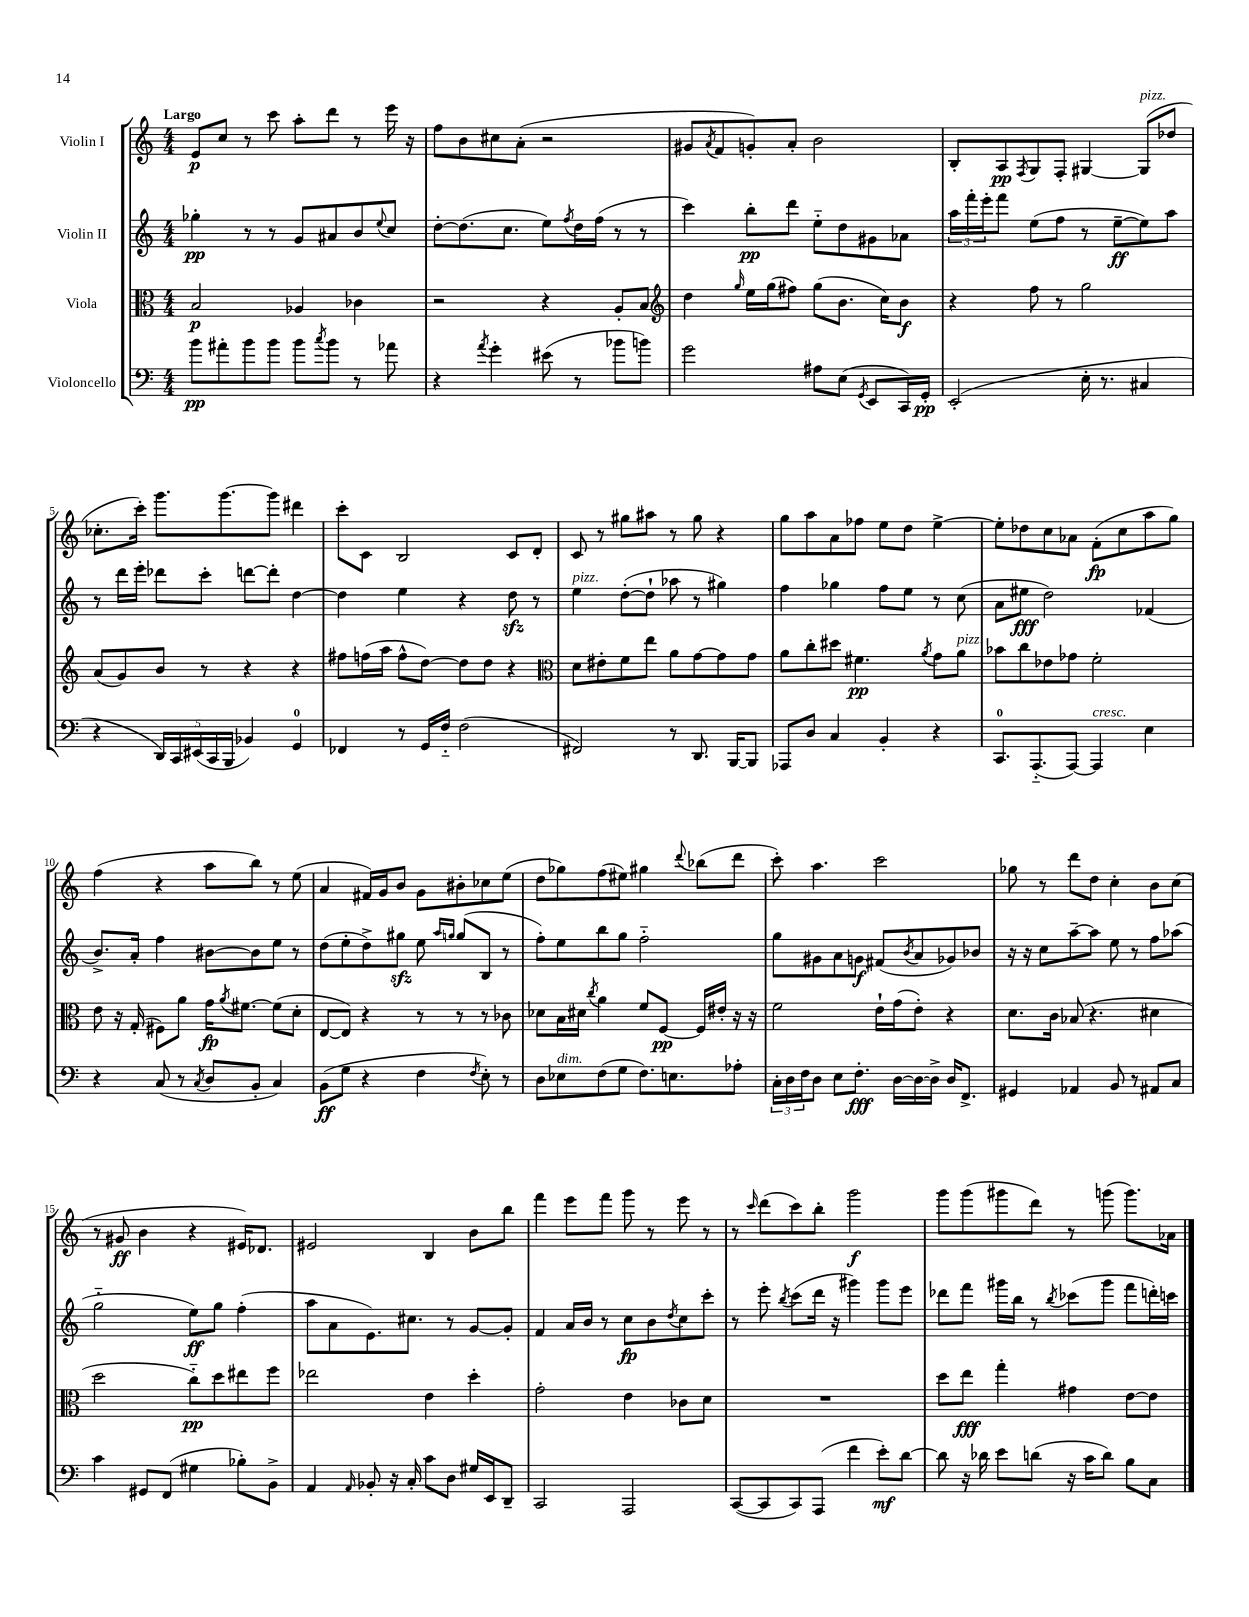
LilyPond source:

<<
\new StaffGroup <<
\new Staff = "s0" \with { instrumentName = "Violin I" } {
    \clef treble \key c \major \numericTimeSignature \time 4/4 \tempo "Largo"
    e'8\p c''8 r8 c'''8 a''8-. d'''8 r8 e'''16 r16 |
    f''8 b'8 cis''8 a'8-.( r2 |
    gis'8 \acciaccatura { a'8 } f'8 g'8-.) a'8-. b'2 |
    b8-. a8\pp \acciaccatura { f8 } g8 f8-. gis4~ gis8^\markup { \italic "pizz." }( des''8 |
    ces''8.-. c'''16-.) g'''8. g'''8.~ g'''8 dis'''4 |
    c'''8-. c'8 b2 c'8 d'8-. |
    c'8 r8 gis''8 ais''8 r8 gis''8 r4 |
    g''8 a''8 a'8 fes''8 e''8 d''8 e''4~-> |
    e''8-. des''8 c''8 aes'8 f'8-.\fp( c''8 a''8 g''8) |
    f''4( r4 a''8 b''8) r8 e''8( |
    a'4 fis'16) g'16 b'8 g'8 bis'8-. ces''8 e''8( |
    d''8 ges''8) f''8( eis''8) gis''4 \appoggiatura { d'''8 } bes''8( d'''8 |
    c'''8-.) a''4. c'''2 |
    ges''8 r8 d'''8 d''8 c''4-. b'8 c''8( |
    r8 gis'8\ff b'4 r4 eis'16) des'8. |
    eis'2 b4 b'8 b''8 |
    f'''4 e'''8 f'''8 g'''8 r8 e'''8 r8 |
    r8 \grace { c'''16 } d'''8( c'''8) b''8-. g'''2\f |
    g'''8 g'''8( gis'''8 d'''8) r8 g'''8( g'''8.) aes'16 \bar "|." |
}
\new Staff = "s1" \with { instrumentName = "Violin II" } {
    \clef treble \key c \major \numericTimeSignature \time 4/4
    ges''4-.\pp r8 r8 g'8 ais'8 b'8 \appoggiatura { e''8 } c''8 |
    d''8~-. d''8.( c''8. e''8) \acciaccatura { f''8 } d''16 f''16( r8 r8 |
    c'''4) b''8-.\pp d'''8 e''8-_ d''8 gis'8 aes'8 |
    \tuplet 3/2 { a''16 f'''16-. e'''16-. } f'''8 e''8( f''8 r8 e''8~--\ff e''8) a''8 |
    r8 d'''16 e'''16-. des'''8 c'''8-. d'''8~ d'''8-. d''4~ |
    d''4 e''4 r4 d''8\sfz r8 |
    e''4^\markup { \italic "pizz." } d''8~-.( d''8-! aes''8 r8 gis''4) |
    f''4 ges''4 f''8 e''8 r8 c''8( |
    a'8 eis''8\fff d''2) fes'4( |
    b'8.->) a'16-. f''4 bis'8~ bis'8 e''8 r8 |
    d''8( e''8-. d''8->) gis''8\sfz e''8 \grace { a''16 g''16 } g''8( b8 r8 |
    f''8-.) e''8 b''8 g''8 f''2-_ |
    g''8 gis'8 a'8 g'8\f fis'8( \acciaccatura { b'8 } a'8 ges'8) bes'8 |
    r16 r16 c''8 a''8~-- a''8 e''8 r8 f''8 aes''8( |
    g''2-_ e''8\ff) g''8 f''4-.( |
    a''8 a'8 e'8.) cis''8. r8 g'8~ g'8-. |
    f'4 a'16 b'16 r8 c''8\fp b'8 \acciaccatura { d''8 } c''8 c'''8-. |
    r8 e'''8-. \acciaccatura { b''8 } c'''8( d'''16 r16 gis'''4) gis'''8 e'''8 |
    des'''8 f'''8 gis'''16 b''16 r8 \acciaccatura { b''8 } ces'''8( gis'''8 f'''8 d'''16-.) c'''16 \bar "|." |
}
\new Staff = "s2" \with { instrumentName = "Viola" } {
    \clef alto \key c \major \numericTimeSignature \time 4/4
    b2\p aes4 ces'4 |
    r2 r4 a8-. b8 |
    \clef treble d''4 \grace { g''16 } e''16 g''16( fis''8) g''8( b'8. c''16) b'8\f |
    r4 f''8 r8 g''2 |
    a'8( g'8) b'8 r8 r4 r4 |
    fis''8 f''16( a''16 f''8-^ d''8~) d''8 d''8 r4 |
    \clef alto d'8 eis'8-. f'8 e''8 a'8 g'8~ g'8 g'8 |
    a'8 c''8-. dis''8 fis'4.\pp \acciaccatura { a'8 } g'8 a'8^\markup { \italic "pizz." } |
    bes'8 c''8 ees'8 ges'8 f'2-. |
    e'8 r16 g16-.( fis8) a'8 g'16\fp \acciaccatura { a'8 } fis'8.~ fis'8( d'8-. |
    e8~ e8) r4 r8 r8 r8 ces'8 |
    des'8 b16 dis'16 \acciaccatura { c''8 } a'4 f'8 f8~\pp f16 eis'16-. r16 r16 |
    f'2 e'16-! g'16( e'8-.) r4 |
    d'8. c'16 bes8( r4. dis'4 |
    d''2 c''8-_\pp) d''8 eis''8 f''8 |
    ees''2 e'4 d''4-. |
    g'2-. e'4 ces'8 d'8 |
    R1 |
    d''8 e''8\fff g''4-. gis'4 e'8~ e'8 \bar "|." |
}
\new Staff = "s3" \with { instrumentName = "Violoncello" } {
    \clef bass \key c \major \numericTimeSignature \time 4/4
    b'8\pp ais'8-. b'8 b'8 b'8 \acciaccatura { c''8 } b'8 r8 aes'8 |
    r4 \acciaccatura { a'8 } g'4-. eis'8( r8 bes'8 b'8) |
    g'2 ais8 e8( \acciaccatura { g,8 } e,8 c,16) g,16-.\pp |
    e,2-.( e16-. r8. cis4 |
    r4 \tuplet 5/4 { d,16) c,16 eis,16( c,16 b,,16 } bes,4) g,4-0 |
    fes,4 r8 g,16 f16-_ f2( |
    fis,2) r8 d,8. b,,16~ b,,8 |
    aes,,8 d8 c4 b,4-. r4 |
    c,8.-0 a,,8.-_( a,,8~) a,,4^\markup { \italic "cresc." } e4 |
    r4 c8( r8 \acciaccatura { c8 } d8 b,8-. c4) |
    b,8\ff( g8 r4 f4 \acciaccatura { f8 } e8-.) r8 |
    d8 ees8^\markup { \italic "dim." } f8( g8 f8.) e8. aes8-. |
    \tuplet 3/2 { c16-. d16 f16 } d8 e8 f8.-.\fff d16~ d16~ d16-> d16 f,8.-> |
    gis,4 aes,4 b,8 r8 ais,8 c8 |
    c'4 gis,8 f,8( gis4 bes8-.) b,8-> |
    a,4 \grace { a,16 } bes,8-. r16 c16-. c'8 d8 gis16 e,16 d,8-- |
    c,2 a,,2 |
    c,8~( c,8 c,8) a,,8( f'4 e'8-.\mf) d'8~ |
    d'8 r16 des'16 e'8 d'8( r16 c'16 d'8) b8 c8 \bar "|." |
}
>>
>>
